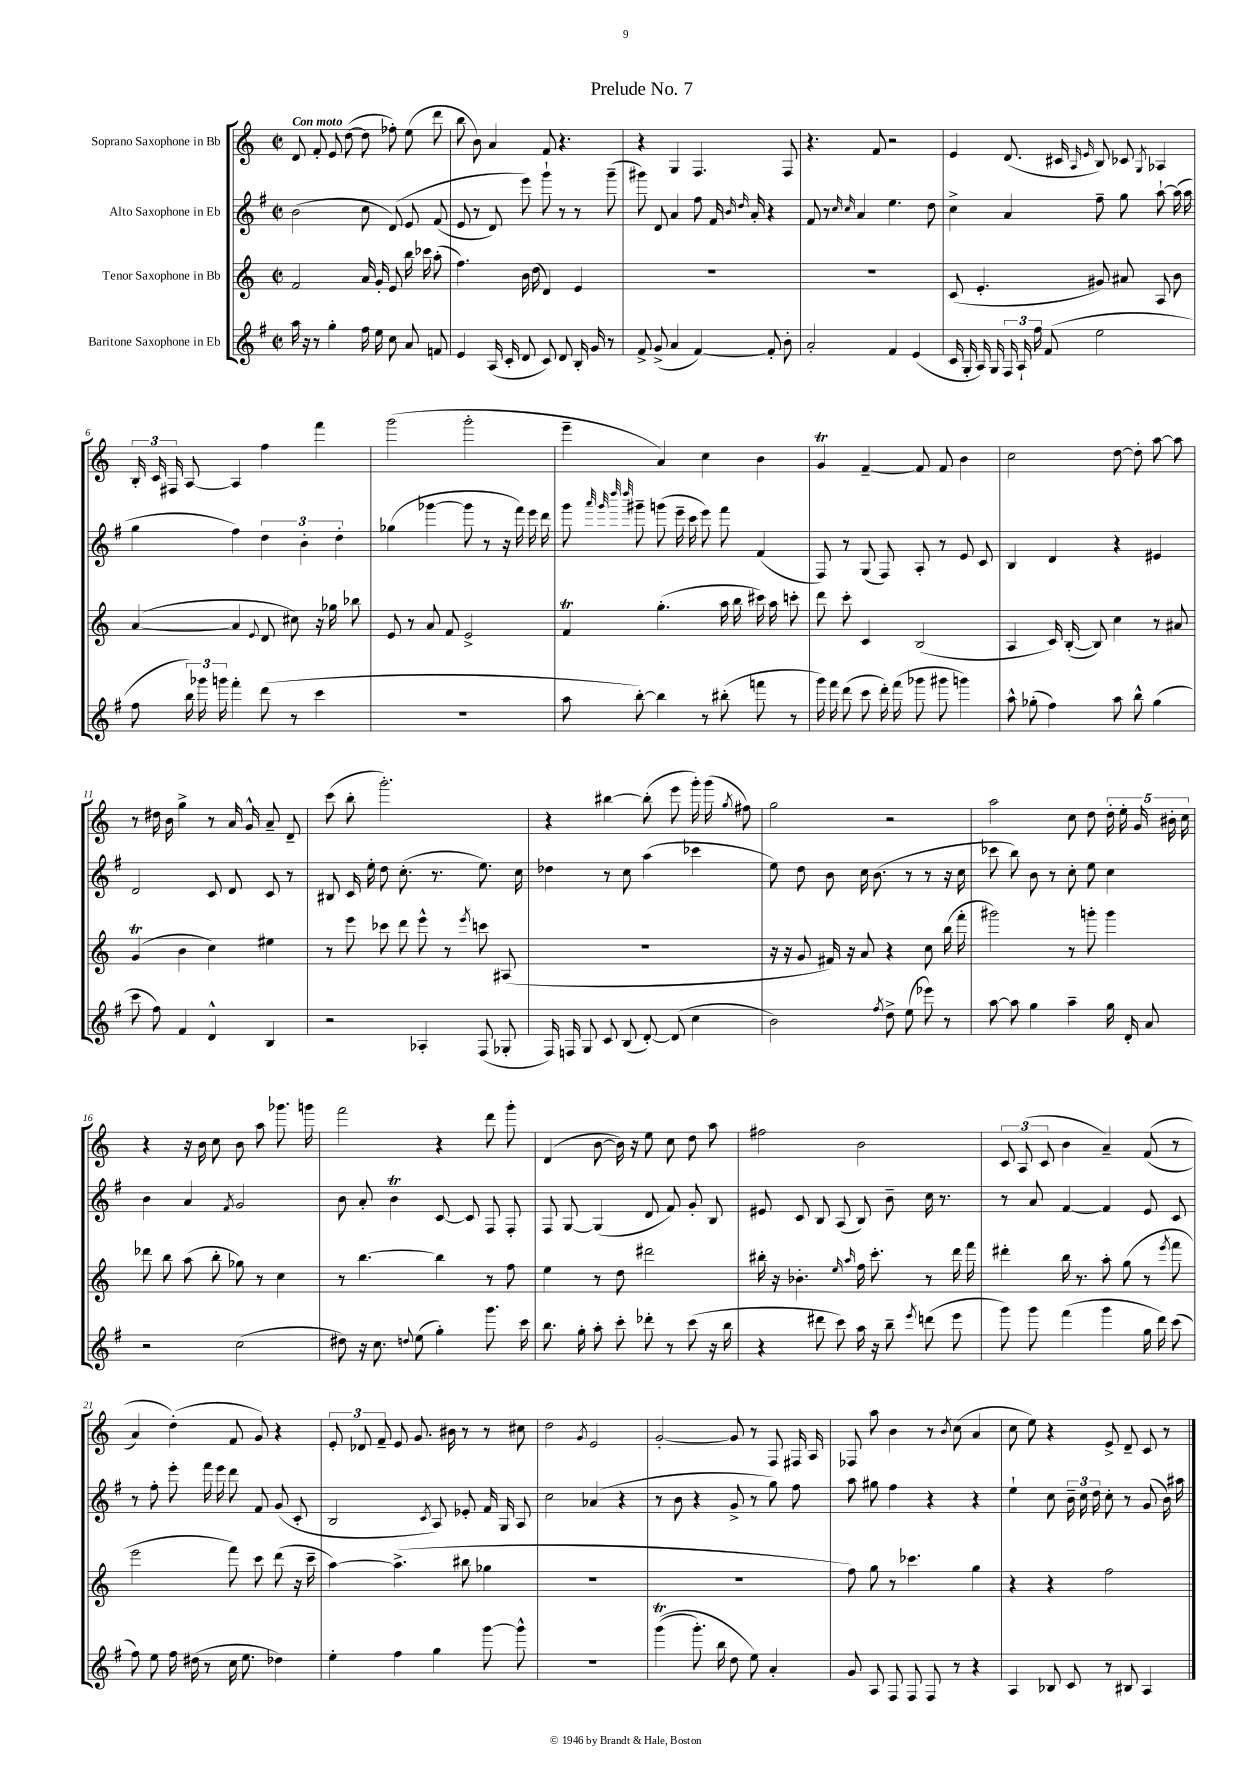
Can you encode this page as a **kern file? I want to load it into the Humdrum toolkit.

**kern	**kern	**kern	**kern
*staff4	*staff3	*staff2	*staff1
*clefG2	*clefG2	*clefG2	*clefG2
*k[f#]	*k[]	*k[f#]	*k[]
*M2/2	*M2/2	*M2/2	*M2/2
*met(c|)	*met(c|)	*met(c|)	*met(c|)
16aa	2f	(2b	8d
16r	.	.	.
8r	.	.	8f'
4gg'	.	.	8e
.	.	.	([8dd
16ff#	16a	8cc	8dd]
16ee	16g'	.	.
8cc	8e	&(8d)	8ff-')
8a	16bb	8e	(8ee
.	16ccc-	.	.
8f	(8aa'	(8f#	8ddd
=	=	=	=
4e	4.ff)	8e	8bb
.	.	8r	8b)
(16A	.	8d)	4a
16c'	.	.	.
8d	16b	8eee&)	.
.	(16dd	.	.
8c)	4d)	8ggg`	8f
8d	.	8r	4.r
16B'	4e	8r	.
16g	.	.	.
8r	.	(8ggg~	.
=	=	=	=
8f#^	1r	8ggg#)	4r
(8g^	.	8d	.
4a	.	4a	4G
[4f#)	.	8ff#	4.F
.	.	16f#	.
.	.	16qqb	.
.	.	16qqdd	.
.	.	16a'	.
8f#']	.	4r	.
8b'	.	.	8F
=	=	=	=
2a'	1r	8f#	4.r
.	.	8r	.
.	.	16qqcc	.
.	.	16qqcc	.
.	.	4a	.
.	.	.	8f
4f#	.	4.ee	2r
(4e	.	.	.
.	.	8dd	.
=	=	=	=
16c	(8c	4cc^	4e
16G'	.	.	.
16A)	4.e'	.	.
16G	.	.	.
24F#	.	4a	(8.d
24A`	.	.	.
24ff#	.	.	.
(8f#	.	.	.
.	.	.	16c#
.	.	.	16qqA
.	.	.	16qqe
2ee	8g#)	8ff#~	8B)
.	8a#	8gg	8c-
.	.	.	8qG
.	8A	[8aa`	4A-
.	8b	(16aa]	.
.	.	16aa	.
=	=	=	=
8ff#	([4a	4gg	24B'
.	.	.	24c
.	.	.	24F#
24bb)	.	.	[8A
24ggg-	.	.	.
24ggg	.	.	.
4fff#'	4a]	4ff#)	4A]
.	8qqe	.	.
(8ddd	8d	6dd	4ff
8r	8cc#)	.	.
.	.	6b'	.
4ccc	16r	.	4fff
.	16gg-	.	.
.	.	6dd'	.
.	8bb-	.	.
=	=	=	=
1r	8e	(4gg-	(2ggg
.	8r	.	.
.	8a	[4ggg-	.
.	8f	.	.
.	2e^	8ggg-]	2ggg'
.	.	8r	.
.	.	16r	.
.	.	16fff#)	.
.	.	16eee	.
.	.	16ddd	.
=	=	=	=
8aa	4f	8ggg	4eee~
.	.	32qqaaa	.
.	.	32qqggg	.
.	.	32qqdddd	.
.	.	32qqdddd	.
[8bb')	.	8ggg#~	.
4bb]	(4.gg'	(8ggg	4a)
.	.	16eee~	.
.	.	16ccc	.
8r	.	8eee)	4cc
(8bb#'	16aa	8fff#	.
.	16bb	.	.
8fff	16ccc#)	(4f#	4b
.	16aa	.	.
8r	8ccc'	.	.
=	=	=	=
16ggg)	8ddd	8F#)	4g
16fff#	.	.	.
(8ddd	8ccc'	8r	.
8ccc	4c	(8G	[4f~
16ddd')	.	8F#)	.
(16fff#	.	.	.
8ggg-	(2B	8A'	8f]
8ggg#	.	8r	8f
4ggg)	.	8e	4b
.	.	8c	.
=	=	=	=
8aa^^	4A	4B	2cc
(8gg-'	.	.	.
4ff#)	16c)	4d	.
.	([16B'	.	.
.	8B])	.	.
8aa	4cc	4r	[8dd
8bb^^	.	.	8dd']
(4gg-	8r	4e#	[8aa
.	8a#	.	8aa]
=	=	=	=
8ccc	(4g	2d	8r
8ff#)	.	.	16dd#
.	.	.	16b
4f#	4b	.	4gg^
4d^^	4cc)	8c	8r
.	.	8d	16a
.	.	.	16g^^
4B	4ee#	8c	8a~
.	.	8r	8d~
=	=	=	=
2r	8r	8B#	(8ccc
.	8eee	16c	8bb'
.	.	16ee'	.
.	8ccc-	8dd	2.ggg')
.	8ddd	(8.cc'	.
4A-'	8eee^^	.	.
.	.	8.r	.
.	8r	.	.
.	8qeee	.	.
(8F#	8ccc	8.ee)	.
8G-'	(8A#	.	.
.	.	16cc	.
=	=	=	=
16F#)	1r	4dd-	4r
16F	.	.	.
8G	.	.	.
8c	.	8r	[4bb#
(8B	.	8cc	.
[8d')	.	(4aa	(8bb#']
(8d]	.	.	8eee
4cc	.	4ccc-	16ggg')
.	.	.	(16ggg
.	.	.	8qgg
.	.	.	8ff#)
=	=	=	=
2b)	16r	8ee)	2gg
.	16r	.	.
.	8g	8dd	.
.	16f#)	8b	.
.	16r	.	.
.	8a	16cc	.
.	.	(8.b	.
8qff#	.	.	.
8dd^	4r	.	2r
(8ee	.	8r	.
8eee-)	8cc	8r	.
8r	(16bb	16r	.
.	16fff'	16cc	.
=	=	=	=
[8aa	2ggg#)	8ccc-	2aa
8aa]	.	8bb)	.
4gg	.	8b	.
.	.	8r	.
4aa~	8r	8cc'	8cc
.	8ggg'	8ee	8dd
16gg	4ggg	4cc	20dd'
.	.	.	20ee'
16d'	.	.	.
.	.	.	20g
8a	.	.	.
.	.	.	20b#'
.	.	.	20cc
=	=	=	=
2r	8ddd-	4b	4r
.	8bb	.	.
.	(8aa	4a	16r
.	.	.	16b
.	8bb'	.	8cc
.	.	8qf#	.
(2cc	8gg-)	2g	8b
.	8r	.	8aa
.	4cc	.	8.ggg-
.	.	.	16ggg
=	=	=	=
8dd#)	8r	8b	2fff
16r	[4.bb	8a'	.
8.cc	.	.	.
.	.	4b	.
8qqdd	.	.	.
(8ee	.	.	.
4gg')	4bb]	[8c	4r
.	.	8c]	.
8.ggg	8r	8F#	8ddd
.	8ff	8F#'	8ggg'
16ccc	.	.	.
=	=	=	=
8.bb	4ee	8F#	(4d
.	.	[8G	.
16gg'	.	.	.
8aa'	8r	(4G]	[8b
8ccc'	8dd	.	16b])
.	.	.	16r
8ddd-'	2ddd#	8d	8ee
8r	.	8f#)	8cc
(8ccc	.	8g'	8dd
16r	.	8B	8aa
16bb	.	.	.
=	=	=	=
4r	16bb#'	8e#	2ff#
.	16r	.	.
.	4.b-'	8c	.
8ddd#	.	8B	.
8ccc)	.	(8A	.
.	16qqee	.	.
.	16qqaa	.	.
16aa	16ff	8B)	2b
16r	8.ccc'	.	.
8bb~	.	8b~	.
8qeee	.	.	.
(8ddd	8r	16cc	.
.	.	8.r	.
8eee	16ddd	.	.
.	16fff	.	.
=	=	=	=
8ggg)	4ddd#'	8r	12c
.	.	.	(12A
8ggg	.	8a	.
.	.	.	12c
(4fff#	16bb	[4f#	4b
.	8.r	.	.
4ggg	8aa'	4f#]	4a~)
.	(8gg	.	.
16gg	8r	8e	&((8f
16ddd)	.	.	.
.	8qeee	.	.
(8ccc	8fff	8c	8r
=	=	=	=
8ff#)	2eee	8r	4a)
8ee	.	8ff#'	.
16ff#	.	8eee'	(4dd'&)
(16dd#	.	.	.
8r	.	16fff#	.
.	.	16eee	.
16cc	8fff)	8ddd	8f
8.ee	.	.	.
.	8ccc	8f#	8g)
4dd-)	(8ddd	(8g	4r
.	16r	8c'	.
.	16ccc~	.	.
=	=	=	=
4ee'	[4aa)	2B	12e'
.	.	.	12d-
.	.	.	12f~
4ff#	(4.aa^]	.	8e
.	.	.	8.g
.	.	8qc	.
4gg	.	8A)	.
.	.	.	16b#
.	8bb#	8e-'	8r
[8ggg	4gg-	16f#	8r
.	.	16G	.
8ggg^^]	.	8A	8cc#
=	=	=	=
1r	1r	2cc	2dd
.	.	.	8qg
.	.	(4a-	2e
.	.	4r	.
=	=	=	=
&((4ggg	1r	8r	[2g'
.	.	8b	.
8.ggg')	.	4r	.
16bb	.	.	.
8dd	.	8g^	8g]
8ee&)	.	8r	8r
4a'	.	8gg)	8F
.	.	8ff#	16F#
.	.	.	16A
=	=	=	=
8g	8ff)	8aa	8F-
8A	8gg	8gg#	8aa
8F#	8r	4ff#	4b
8F#	4.ccc-	.	.
8F#	.	4r	8r
.	.	.	8qb
8r	.	.	(8cc
4r	4gg	4r	4a
=	=	=	=
4A	4r	4ee`	8cc
.	.	.	8ee)
8B-	4r	8cc	4r
8c	.	24b~	.
.	.	24cc	.
.	.	24dd	.
8r	2ff	8cc'	8e^
8B#	.	8r	8d~
4A	.	(8g	8c
.	.	16b)	8r
.	.	16aa#	.
==	==	==	==
*-	*-	*-	*-
